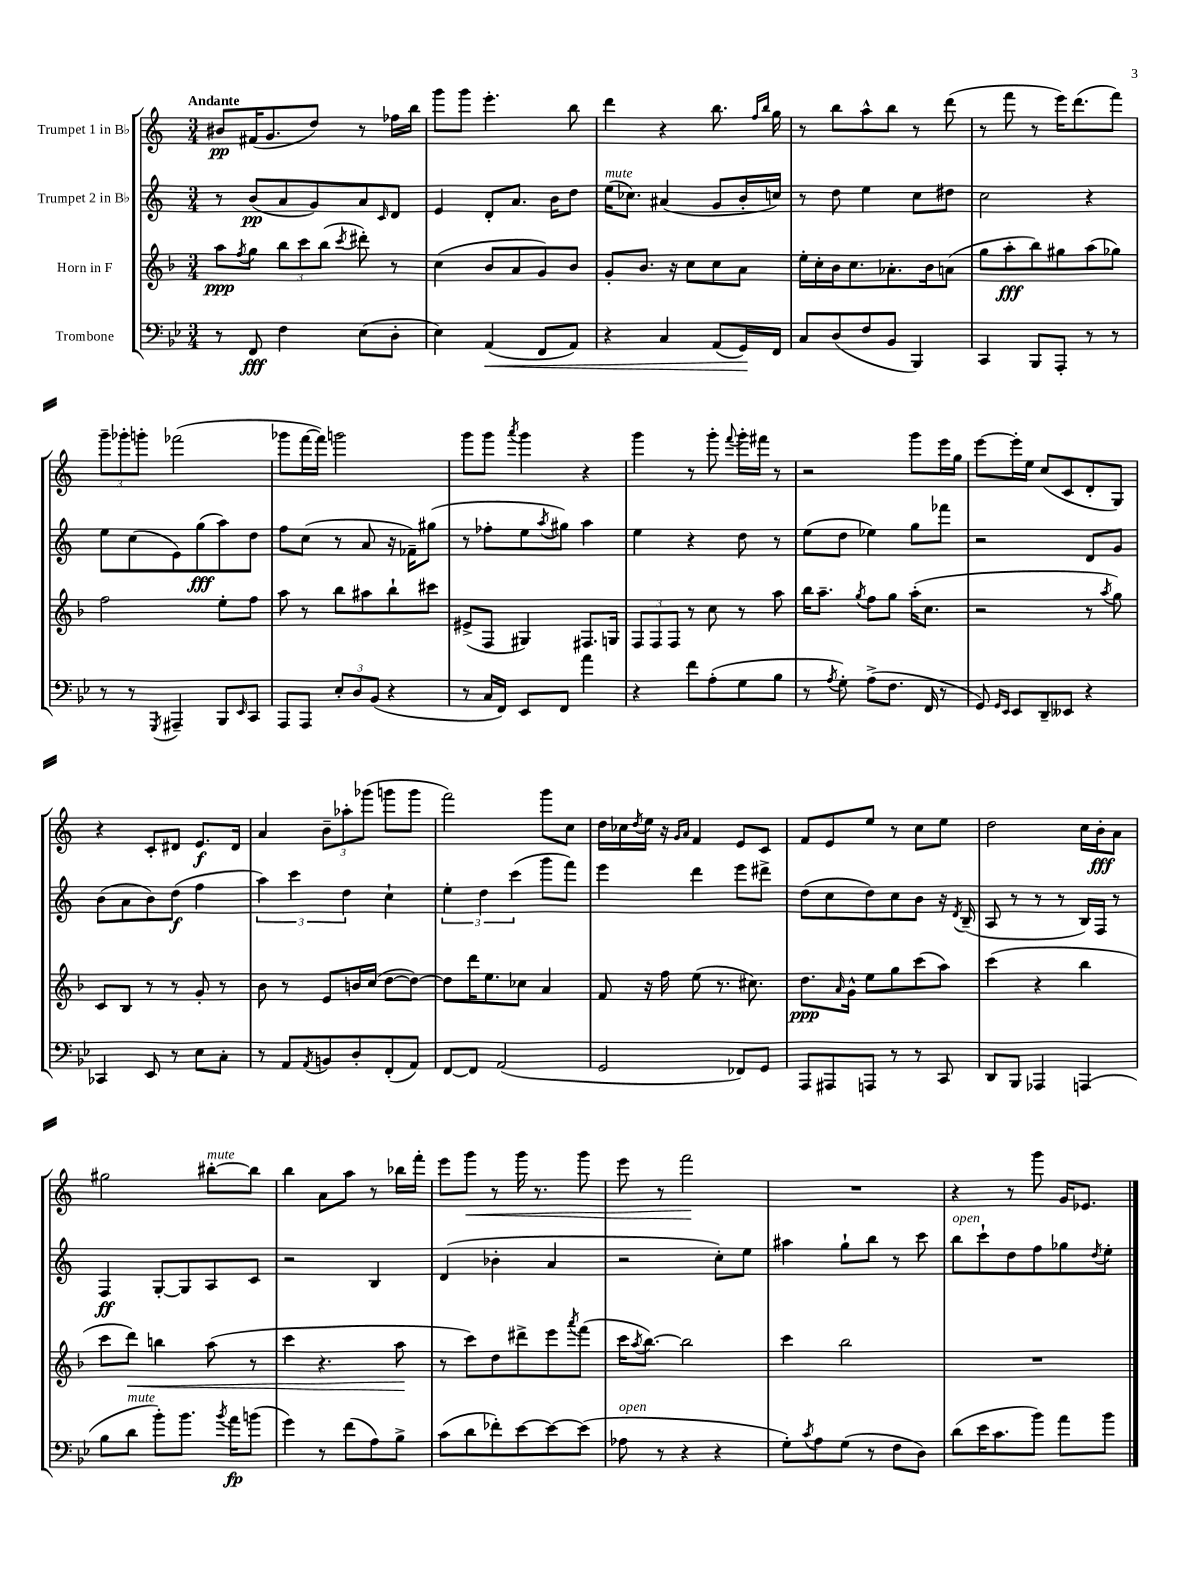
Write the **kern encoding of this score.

**kern	**dynam	**kern	**dynam	**kern	**dynam	**kern	**dynam
*part4	*part4	*part3	*part3	*part2	*part2	*part1	*part1
*staff4	*staff4	*staff3	*staff3	*staff2	*staff2	*staff1	*staff1
*I"Trombone	*	*I"Horn in F	*	*I"Trumpet 2 in B♭	*	*I"Trumpet 1 in B♭	*
*clefF4	*	*clefG2	*	*clefG2	*	*clefG2	*
*k[b-e-]	*	*k[b-]	*	*k[]	*	*k[]	*
*M3/4	*	*M3/4	*	*M3/4	*	*M3/4	*
=1	=1	=1	=1	=1	=1	=1	=1
!	!	!	!	!	!	!LO:TX:a:B:t=Andante	!
8r	.	8aa\L	ppp	8r	.	8b#X/L	pp
.	.	8qff/	.	.	.	.	.
8FF/	fff	8gg\J	.	(8b/L	pp	(16f#X/K	.
.	.	.	.	.	.	8.g/	.
4F\	.	12bb-\L	.	8a/	.	.	.
.	.	12ccc\	.	.	.	.	.
.	.	.	.	8g/)	.	8dd/J)	.
.	.	(12bb-\J	.	.	.	.	.
.	.	8qccc/	.	.	.	.	.
(8E-\L	.	8ddd#X'\)	.	8a/	.	8r	.
.	.	.	.	16qqc/	.	.	.
8D'\J	.	8r	.	8d/J	.	16ff-X\LL	.
.	.	.	.	.	.	16bb\JJ	.
=2	=2	=2	=2	=2	=2	=2	=2
4E-\)	.	(4cc\	.	4e/	.	8ggg\L	.
.	.	.	.	.	.	8ggg\J	.
!	!LO:HP:b	!	!	!	!	!	!
(4AA/	<	8b-/L	.	8d'/L	.	4.eee'\	.
.	.	8a/	.	8.a/J	.	.	.
8FF/L	.	8g/)	.	.	.	.	.
.	.	.	.	16b\KL	.	.	.
8AA/J)	.	8b-/J	.	8dd\J	.	8bb\	.
=3	=3	=3	=3	=3	=3	=3	=3
!	!	!	!	!LO:TX:a:i:t=mute	!	!	!
4r	.	8g'/L	.	(16ee\KL	.	4ddd\	.
.	.	.	.	8.cc-X\J)	.	.	.
.	.	8.b-/J	.	.	.	.	.
4C/	.	.	.	(4a#X/	.	4r	.
.	.	16r	.	.	.	.	.
.	.	8cc\L	.	.	.	.	.
(8AA/L	.	8cc\	.	8g/L	.	8.bb\	.
16GG/L)	.	8a\J	.	16b'/L	.	.	.
.	.	.	.	.	.	16qqff/LL	.
.	.	.	.	.	.	16qqbb/JJ	.
16FF/JJ	[	.	.	16ccn/JJ)	.	16gg\	.
=4	=4	=4	=4	=4	=4	=4	=4
8C/L	.	16ee'\LL	.	8r	.	8r	.
.	.	16cc'\	.	.	.	.	.
(8D/	.	16b-\J	.	8dd\	.	8bb\L	.
.	.	8.cc\	.	.	.	.	.
8F/	.	.	.	4ee\	.	8aa^^\	.
8BB-/J	.	8.a-X'\	.	.	.	8bb\J	.
4BBB-/)	.	.	.	8cc\L	.	8r	.
.	.	16b-\k	.	.	.	.	.
.	.	(8an\J	.	8dd#X\J	.	(8ddd\	.
=5	=5	=5	=5	=5	=5	=5	=5
4CC/	.	8gg\L	.	2cc\	.	8r	.
.	.	8aa'\	fff	.	.	8fff\	.
8BBB-/L	.	8bb-\)	.	.	.	8r	.
8AAA'/J	.	8gg#X\	.	.	.	16eee\KL)	.
.	.	.	.	.	.	(8.ddd\	.
8r	.	(8aa\	.	4r	.	.	.
8r	.	8gg-X\J)	.	.	.	8fff\J)	.
!!LO:LB:g=z
=6	=6	=6	=6	=6	=6	=6	=6
8r	.	2ff\	.	8ee\L	.	12ggg~\L	.
.	.	.	.	.	.	12ggg-X'\	.
8r	.	.	.	(8cc\	.	.	.
.	.	.	.	.	.	12gggn'\J	.
8qGGG/	.	.	.	.	.	.	.
4AAA#X~/	.	.	.	8e\)	.	(2fff-X\	.
.	.	.	.	(8gg\	fff	.	.
8BBB-/L	.	8ee'\L	.	8aa\)	.	.	.
16qqEE-/	.	.	.	.	.	.	.
8CC/J	.	8ff\J	.	8dd\J	.	.	.
=7	=7	=7	=7	=7	=7	=7	=7
8AAA/L	.	8aa\	.	8ff\L	.	8ggg-X\L	.
8AAA/J	.	8r	.	(8cc\J	.	[16fff\L	.
.	.	.	.	.	.	16fff\JJ])	.
12E-'/L	.	8bb-\L	.	8r	.	2gggn\	.
12D/	.	.	.	.	.	.	.
.	.	8aa#X\	.	8a/	.	.	.
(12BB-/J	.	.	.	.	.	.	.
4r	.	8bb-`\	.	16r	.	.	.
.	.	.	.	16f-X~\KL)	.	.	.
.	.	8ccc#X\J	.	(8gg#X\J	.	.	.
=8	=8	=8	=8	=8	=8	=8	=8
8r	.	(8e#X^/L	.	8r	.	8ggg\L	.
16C/LL	.	8F/J	.	8ff-X'\L	.	8ggg\J	.
16FF/JJ)	.	.	.	.	.	.	.
.	.	.	.	.	.	8qaaa/	.
8EE-/L	.	4G#X/)	.	8ee\	.	4ggg\	.
.	.	.	.	8qaa/	.	.	.
8FF/J	.	.	.	8gg#X\J)	.	.	.
4a\	.	8.F#X/L	.	4aa\	.	4r	.
.	.	16Gn/Jk	.	.	.	.	.
=9	=9	=9	=9	=9	=9	=9	=9
4r	.	12F/L	.	4ee\	.	4ggg\	.
.	.	12F/	.	.	.	.	.
.	.	12F/J	.	.	.	.	.
8f\L	.	8r	.	4r	.	8r	.
(8A'\	.	8cc\	.	.	.	8ggg'\	.
.	.	.	.	.	.	8qqfff/	.
8G\	.	8r	.	8dd\	.	16ggg'\LL	.
.	.	.	.	.	.	16fff#X\JJ	.
8B-\J	.	8aa\	.	8r	.	8r	.
=10	=10	=10	=10	=10	=10	=10	=10
8r	.	16bb-\KL	.	(8ee\L	.	2r	.
.	.	8.aa~\J	.	.	.	.	.
8qA/	.	.	.	.	.	.	.
8G'\)	.	.	.	8dd\J	.	.	.
.	.	8qgg/	.	.	.	.	.
(8A^\L	.	8ff\L	.	4ee-X\)	.	.	.
8.F\J	.	8gg\J	.	.	.	.	.
.	.	(16aa'\KL	.	8gg\L	.	8ggg\L	.
16FF/	.	8.cc\J	.	.	.	.	.
8r	.	.	.	8fff-X\J	.	16eee\L	.
.	.	.	.	.	.	16gg\JJ	.
=11	=11	=11	=11	=11	=11	=11	=11
8GG/)	.	2r	.	2r	.	[8eee\L	.
16qqGG/LL	.	.	.	.	.	.	.
16qqEE-/JJ	.	.	.	.	.	.	.
8EE-/L	.	.	.	.	.	16eee'\L]	.
.	.	.	.	.	.	16ee\JJ	.
8DD~/	.	.	.	.	.	(8cc/L	.
8EE--X/J	.	.	.	.	.	8c/	.
4r	.	8r	.	8d/L	.	8d'/	.
.	.	8qaa/	.	.	.	.	.
.	.	8gg\)	.	8g/J	.	8G/J)	.
!!LO:LB:g=z
=12	=12	=12	=12	=12	=12	=12	=12
4CC-X/	.	8c/L	.	(8b\L	.	4r	.
.	.	8B-/J	.	8a\	.	.	.
8EE-/	.	8r	.	8b\)	.	8c'/L	.
8r	.	8r	.	(8dd\J	f	8d#X/J	.
8E-\L	.	8g'/	.	4ff\	.	8.e/L	f
8C'\J	.	8r	.	.	.	.	.
.	.	.	.	.	.	16d#/Jk	.
=13	=13	=13	=13	=13	=13	=13	=13
8r	.	8b-\	.	6aa\)	.	4a/	.
8AA/L	.	8r	.	.	.	.	.
.	.	.	.	6ccc\	.	.	.
8qAA/	.	.	.	.	.	.	.
8BBn/	.	8e/L	.	.	.	12b~\L	.
.	.	.	.	6dd\	.	12aa-X'\	.
8D'/	.	16bn/L	.	.	.	.	.
.	.	.	.	.	.	(12ggg-X\J	.
.	.	(16cc/JJ	.	.	.	.	.
(8FF'/	.	[8dd\L	.	4cc`\	.	8gggn\L	.
8AA/J)	.	8dd\J_)	.	.	.	8ggg\J	.
=14	=14	=14	=14	=14	=14	=14	=14
[8FF/L	.	8dd\L]	.	6ee'\	.	2fff\)	.
8FF/J]	.	16ddd\K	.	.	.	.	.
.	.	.	.	6dd\	.	.	.
.	.	8.ee\	.	.	.	.	.
(2AA/	.	.	.	.	.	.	.
.	.	.	.	(6ccc\	.	.	.
.	.	8cc-X\J	.	.	.	.	.
.	.	4a/	.	8ggg\L	.	8ggg\L	.
.	.	.	.	8fff\J)	.	8cc\J	.
=15	=15	=15	=15	=15	=15	=15	=15
2GG/	.	8f/	.	4eee\	.	16dd\LL	.
.	.	.	.	.	.	16cc-X\	.
.	.	.	.	.	.	8qdd/	.
.	.	16r	.	.	.	16ee\JJ	.
.	.	16ff\	.	.	.	16r	.
.	.	.	.	.	.	16qqg/LL	.
.	.	.	.	.	.	16qqa/JJ	.
.	.	(8ee\	.	4ddd\	.	4f/	.
.	.	8.r	.	.	.	.	.
8FF-X/L)	.	.	.	8eee\L	.	8e/L	.
.	.	8.cc#X\)	.	.	.	.	.
8GG/J	.	.	.	8ddd#X^\J	.	8c/J	.
=16	=16	=16	=16	=16	=16	=16	=16
8AAA/L	.	8.dd\L	ppp	(8dd\L	.	8f/L	.
8AAA#X/	.	.	.	8cc\	.	8e/	.
.	.	16qqa/	.	.	.	.	.
.	.	16g^^\Jk	.	.	.	.	.
8AAAn/J	.	8ee\L	.	8dd\)	.	8ee/J	.
8r	.	8gg\	.	8cc\	.	8r	.
8r	.	(8ccc\	.	8b\J	.	8cc\L	.
8CC/	.	8aa\J)	.	16r	.	8ee\J	.
.	.	.	.	8qd/	.	.	.
.	.	.	.	(16B~/	.	.	.
=17	=17	=17	=17	=17	=17	=17	=17
8DD/L	.	(4ccc\	.	8A/	.	2dd\	.
8BBB-/J	.	.	.	8r	.	.	.
4AAA-X/	.	4r	.	8r	.	.	.
.	.	.	.	8r	.	.	.
(4AAAn/	.	4bb-\	.	16B/LL)	.	16cc\LL	.
.	.	.	.	16F/JJ	.	16b'\J	fff
.	.	.	.	8r	.	8a\J	.
!!LO:LB:g=z
=18	=18	=18	=18	=18	=18	=18	=18
8B-\L	.	8ccc\L	.	4F/	ff	2gg#X\	.
!LO:TX:a:i:t=mute	!	!	!	!	!	!	!
!	!	!	!LO:HP:b	!	!	!	!
8d\J	.	8ddd\J)	<	.	.	.	.
8b-'\L)	.	4bbn\	.	[8G'/L	.	.	.
8.b-\J	.	.	.	8G/]	.	.	.
!	!	!	!	!	!	!LO:TX:a:i:t=mute	!
.	.	(8aa\	.	8A/	.	[8bb#X'\L	.
8qb-/	.	.	.	.	.	.	.
16a\KL	fp	.	.	.	.	.	.
(8bn\J	.	8r	.	8c/J	.	8bb#\J]	.
=19	=19	=19	=19	=19	=19	=19	=19
4g\)	.	4ccc\	.	2r	.	4bb\	.
8r	.	4.r	.	.	.	8a\L	.
(8f\L	.	.	.	.	.	8aa\J	.
8A\)	.	.	.	4B/	.	8r	.
8B-^\J	.	8aa\	.	.	.	16bb-X\LL	.
.	.	.	.	.	.	16fff'\JJ	.
.	.	.	[	.	.	.	.
=20	=20	=20	=20	=20	=20	=20	=20
(8c\L	.	8r	.	(4d/	.	8eee\L	.
!	!	!	!	!	!	!	!LO:HP:b
8d\	.	8ccc\L)	.	.	.	8ggg\J	<
8f-X'\)	.	8dd\	.	4b-X'\	.	8r	.
[8e-\	.	8ddd#X^\	.	.	.	16ggg\	.
.	.	.	.	.	.	8.r	.
8e-\_	.	8eee\	.	4a/	.	.	.
.	.	8qaaa/	.	.	.	.	.
(8e-\J]	.	(8fff\J	.	.	.	8ggg\	.
=21	=21	=21	=21	=21	=21	=21	=21
!LO:TX:a:i:t=open	!	!	!	!	!	!	!
8A-X\	.	16ccc\KL	.	2r	.	8eee\	.
.	.	8qaa/	.	.	.	.	.
.	.	[8.bb-\J)	.	.	.	.	.
8r	.	.	.	.	.	8r	.
4r	.	2bb-\]	.	.	.	2fff\	.
4r	.	.	.	8cc'\L)	.	.	.
.	.	.	.	8ee\J	.	.	.
.	.	.	.	.	.	.	[
=22	=22	=22	=22	=22	=22	=22	=22
8G'\L)	.	4ccc\	.	4aa#X\	.	2.r	.
8qc/	.	.	.	.	.	.	.
8A\	.	.	.	.	.	.	.
(8G\J	.	2bb-\	.	8gg`\L	.	.	.
8r	.	.	.	8bb\J	.	.	.
8F\L	.	.	.	8r	.	.	.
8D\J)	.	.	.	8ccc\	.	.	.
=23	=23	=23	=23	=23	=23	=23	=23
!	!	!	!	!LO:TX:a:i:t=open	!	!	!
(8d\L	.	2.r	.	8bb\L	.	4r	.
16e-\K	.	.	.	8ccc`\	.	.	.
8.c\	.	.	.	.	.	.	.
.	.	.	.	8dd\	.	8r	.
8b-\J)	.	.	.	8ff\	.	8ggg\	.
8a\L	.	.	.	8gg-X\	.	16g/KL	.
.	.	.	.	.	.	8.e-X/J	.
.	.	.	.	8qdd/	.	.	.
8b-\J	.	.	.	8ee'\J	.	.	.
==	==	==	==	==	==	==	==
*-	*-	*-	*-	*-	*-	*-	*-
